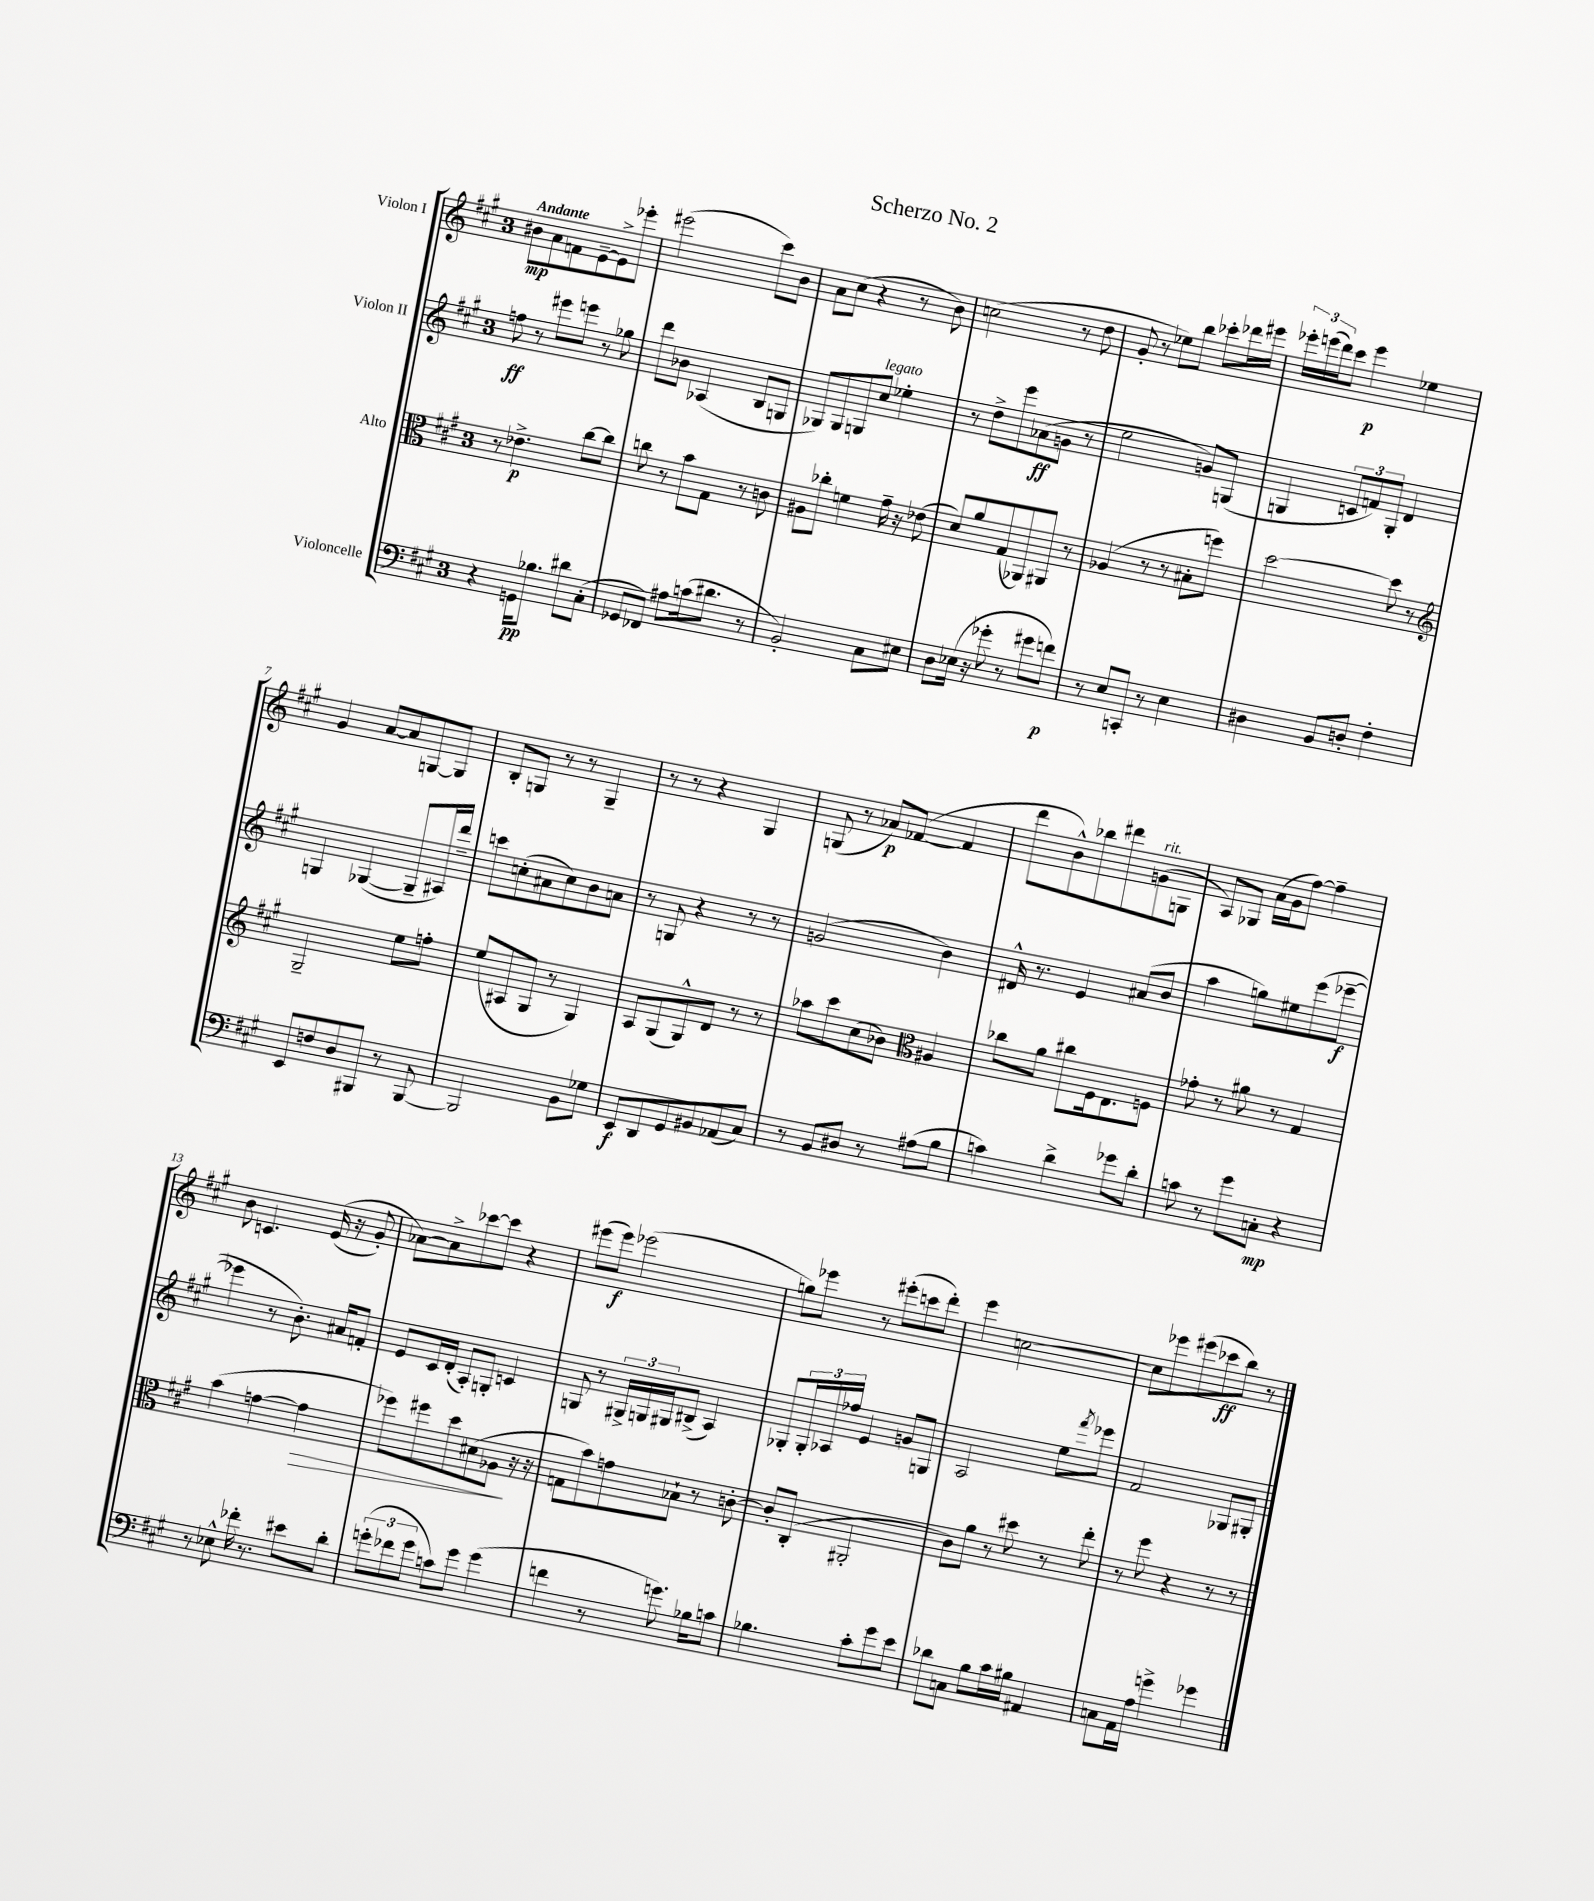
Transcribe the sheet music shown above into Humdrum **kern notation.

**kern	**kern	**kern	**kern
*staff4	*staff3	*staff2	*staff1
*clefF4	*clefC3	*clefG2	*clefG2
*k[f#c#g#]	*k[f#c#g#]	*k[f#c#g#]	*k[f#c#g#]
*M3/4	*M3/4	*M3/4	*M3/4
4r	8r	8ff\	8b#\L
.	4.e-^\	8r	8a\
16GG\LK	.	8eee#\L	8f\
8.B-\J	.	.	.
.	.	8eee\J	[8e~\
8d#\L	[8cc#\L	8r	8e^\]
(8C#'\J	8cc#\]J	8gg-\	8eee-'\J
=	=	=	=
8GG-/L	8cc\	8ddd\L	(2eee#\
8FF-/J)	8r	8b-\J	.
8A#\L	8b\L	(4A-/	.
(16c\k	8G#\J	.	.
8.d#\J	.	.	.
.	8r	8B/L	8ccc#\L)
8r	8c\	8G/J	8b\J
=	=	=	=
2BB'/)	8A#\L	8G-/L)	8a\L
.	8cc-'\J	8G-/	(8cc#\J
.	4f\	8G/	4r
.	.	8cc#/J	.
8C#\L	16g#~\	4ee-'\	8r
.	16r	.	.
8E#\J	(8e-\	.	8b\)
=	=	=	=
8D\L	8d/L)	8r	(2cc\
(16E-\Jk	8a/	8dd^\L	.
16r	.	.	.
8g-'\	(8G#/	8eee\	.
8r	8AA-/)	(8a-\	.
8g#\L	8AA#/J	8g\J	8r
8f\J)	8r	8r	8dd\
=	=	=	=
8r	(4A-/	2ee\	8g#'/
8E/L	.	.	8r
8CC'/J	8r	.	8ee-\L)
8r	8r	.	8bb\J
4E\	8B#'\L	8g/L)	8ccc-'\L
.	8ff\J)	(8G/J	16ddd-\L
.	.	.	16eee#\JJ
=	=	=	=
4D#\	[2dd\	4G/	24eee-'\LL
.	.	.	(24eee\
.	.	.	24ddd\J)
.	.	.	8ccc#\J
8BB/L	.	12c/L	4eee\
.	.	12f/)	.
8D'/J	.	.	.
.	.	12G'/J	.
4F#'\	8dd\]	4d/	4ee-\
.	8r	.	.
=	=	=	=
*	*clefG2	*	*
8EE/L	2G#~/	4G/	4g#/
8F/	.	.	.
8D/	.	([4G-/	[8a/L
8BBB#/J	.	.	8a/]
8r	8ee\L	8G-~/]L	[8G/
[8BBB#/	8ff'\J	16A#/L)	8G/]J
.	.	16ddd~/JJ	.
=	=	=	=
2BBB#/]	(8ee/L	8ccc\L	8B'/L
.	8A#/	(8cc'\	8G/J
.	8G#/J	8a#\	8r
.	8r	8cc\)	8r
8BB\L	4G#/)	8b\	4G~/
8G-\J	.	8a\J	.
=	=	=	=
8EE/L	8A/L	8r	8r
8DD/	(8G#/	8G/	8r
8GG#/	8G#^^/)	4r	4r
8BB#/	8d/J	.	.
(8AA-/	8r	8r	4G#/
8C#/J)	8r	8r	.
=	=	=	=
8r	8aa-\L	(2g/	(8G/
8BB/L	8ccc#\	.	8r
8D#/J	(8cc#\	.	8a-/L)
8r	8b-\J)	.	([8f-/J
*	*clefC3	*	*
(8A#\L	4A#/	4b\)	4f-/]
8B\J	.	.	.
=	=	=	=
4c\)	8cc-\L	16d#^^/	8ddd\L
.	.	8.r	.
.	8a\J	.	8b^^\)
4d^\	8cc#\L	4e/	8bb-\
.	16F#\k	.	8ddd#\
.	8.E\	.	.
8g-\L	.	(8a#/L	(8g\
8d'\J	8F\J	8b/J	8G\J
=	=	=	=
8c\	8g-'\	4aa\	8A/L)
8r	8r	.	8G-/J
8g#\L	8a#\	8gg\L)	(16a\LL
.	.	.	16g#\J
8C'\J	8r	8ee#\	[8ff#\J)
4r	4G#/	(8eee\	4ff#~\]
.	.	[8eee-~\J	.
=	=	=	=
8r	(4b\	4eee-\]	8b\
8E-^^\	.	.	4.c/
16f-'\	[4g\	8r	.
8.r	.	.	.
.	.	8.b'\)	.
8e#\L	4g\]	.	&((16e/
.	.	16a#/LK	16r
8d'\J	.	8f'/J	8g#'/)
=	=	=	=
(12g'\L	8ff-\L)	8e/L	[8a-\L&)
12f-\	.	.	.
.	8ff#\	16c#/L	8a-^\]
12g\J	.	.	.
.	.	(16d'/JJ	.
8c\L)	8dd\	8A'/L)	[8ccc-\
8g\J	(8d#\	8G'/J	8ccc-\]J
(4g\	8A-\J	4c/	4r
.	16r	.	.
.	16r	.	.
=	=	=	=
4f\	8G\L	8G/	(8eee#\L
.	8b\)	8r	8eee#\J)
8r	8g\	24G#^/LL	(2eee-\
.	.	24G/	.
.	.	24G#/J	.
8.g\)	8B-`\J	(8B#^/J	.
.	8r	4A/)	.
16B-\LK	.	.	.
8c\J	[8c'\	.	.
=	=	=	=
4.B-\	8c'/]L	8G-'/L	8gg\L)
.	(8C#'/J	24G-'/L	8eee-\J
.	.	24A-/	.
.	.	24ff-/JJ	.
.	2AA#'/	4e/	8r
8c#'\L	.	.	(8eee#'\L
8g#\	.	8g/L	8ccc\
8e\J	.	8G/J	8ddd'\J)
=	=	=	=
8d-\L	8c#\L)	2A/	4eee\
8C\J	8a\J	.	.
8B\L	8r	.	[2cc\
16c#\L	8dd#\	.	.
16B#\JJ	.	.	.
4AA#/	8r	8ee\L	.
.	.	8qfff#/	.
.	8ee'\	8eee-\J	.
=	=	=	=
8C\L	8r	2f#/	8cc\]L
16AA\L	8ff#\	.	8eee-\
16A\JJ	.	.	.
4g^\	4r	.	(8eee#\
.	.	.	8ccc-\
4g-\	8r	8G-/L	8bb\J)
.	8r	8G#'/J	8r
==	==	==	==
*-	*-	*-	*-
